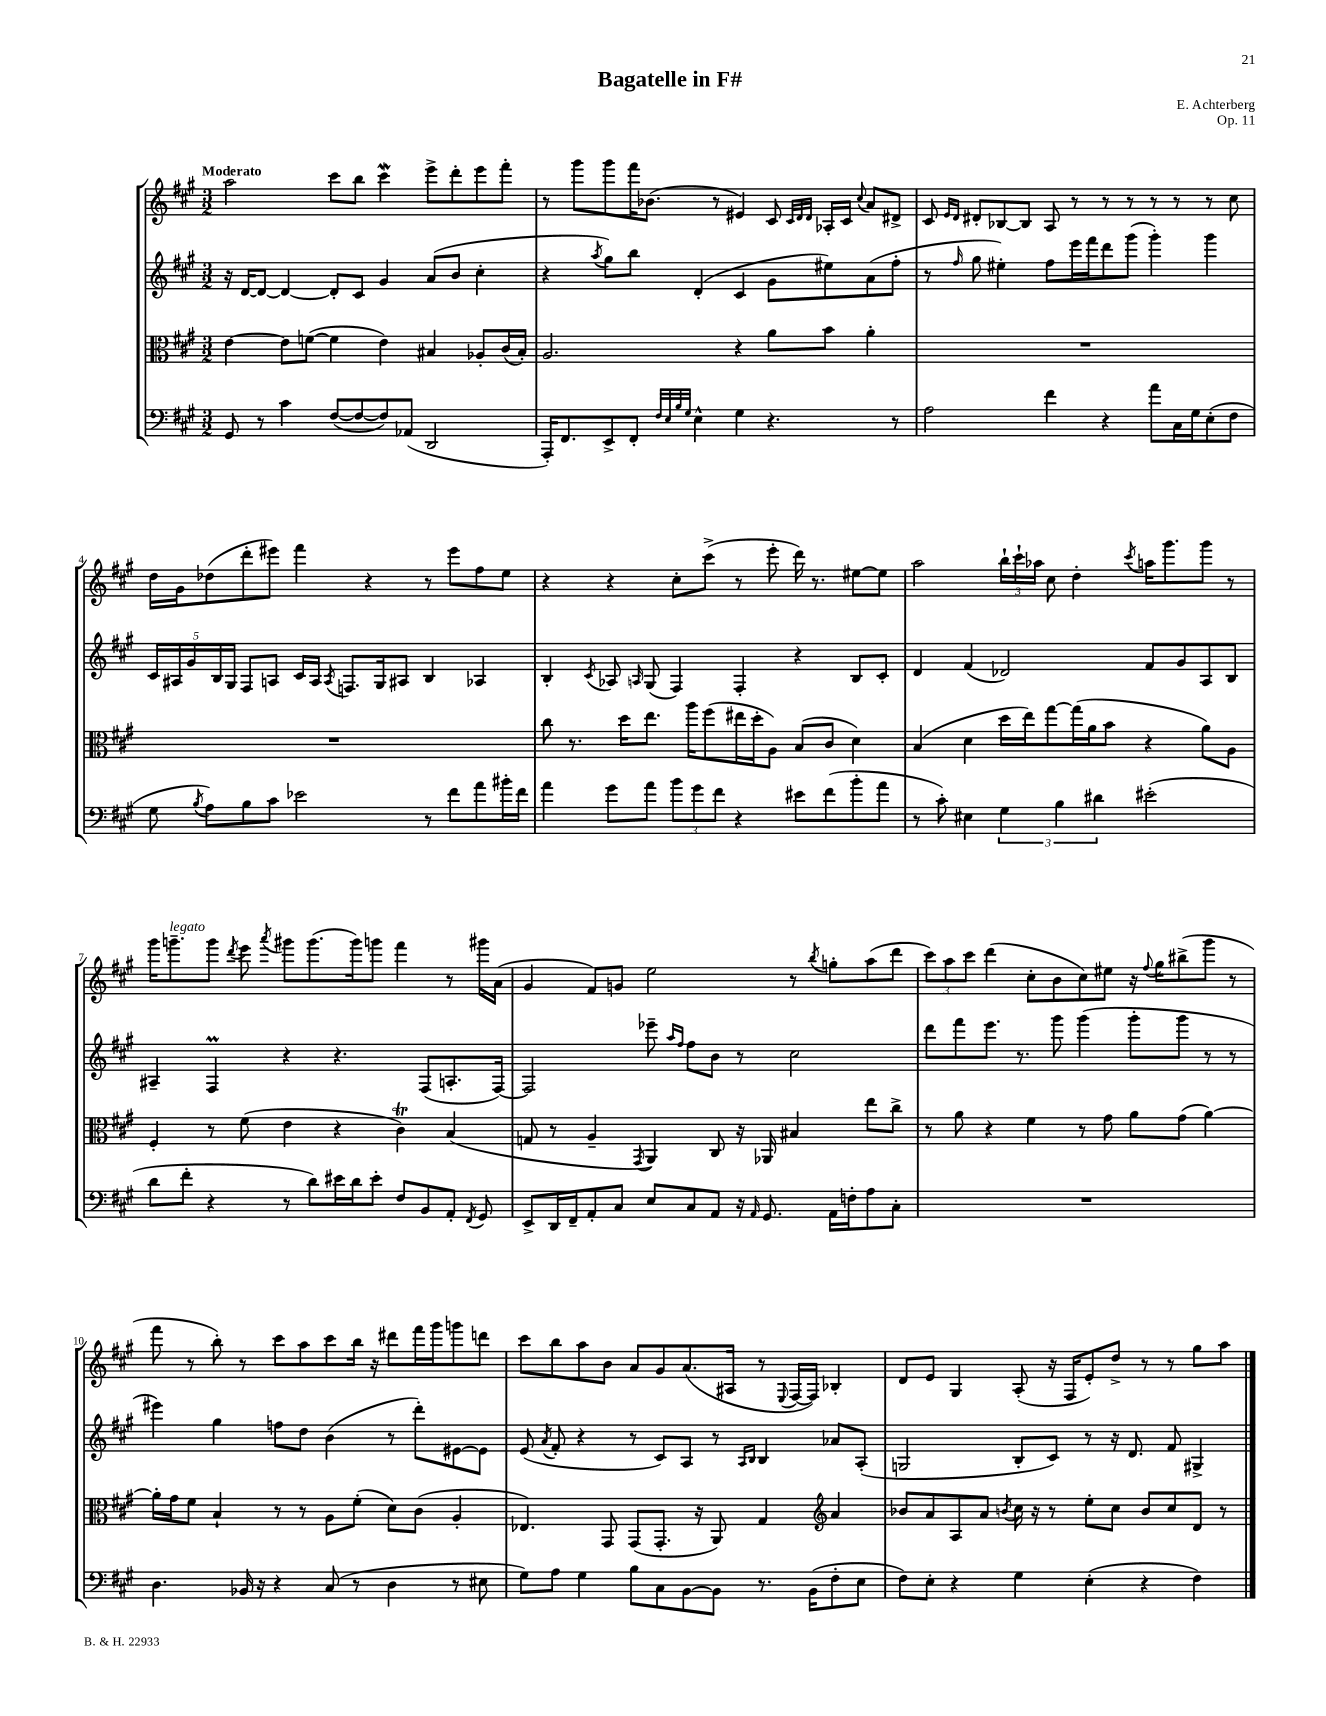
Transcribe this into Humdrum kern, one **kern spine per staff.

**kern	**kern	**kern	**kern
*part4	*part3	*part2	*part1
*staff4	*staff3	*staff2	*staff1
*clefF4	*clefC3	*clefG2	*clefG2
*k[f#c#g#]	*k[f#c#g#]	*k[f#c#g#]	*k[f#c#g#]
*M3/2	*M3/2	*M3/2	*M3/2
=1	=1	=1	=1
!	!	!	!LO:TX:a:B:t=Moderato
8GG#/	[4e\	16r	2aa\
.	.	[16d/KL	.
8r	.	8d/J_	.
4c#\	8e\L]	4d/_	.
.	([8fn\J	.	.
([8F#/L	4f\]	8d'/L]	8ccc#\L
8F#/_	.	8c#/J	8bb\J
8F#/])	4e\)	4g#/	4ccc#W\
(8AA-X/J	.	.	.
2DD/	4B#X/	(8a/L	8eee^\L
.	.	8b/J	8ddd'\
.	8A-X'/L	4cc#'\	8eee\
.	(16c#/L	.	8fff#'\J
.	16B#'/JJ)	.	.
=2	=2	=2	=2
16AAA'/KL)	2.A/	4r	8r
8.FF#/	.	.	.
.	.	.	8ggg#\L
.	.	8qaa/	.
8EE^/	.	8gg#\L)	8ggg#\
8FF#'/J	.	8bb\J	16fff#\K
.	.	.	(8.b-X\J
32qqF#/LLL	.	.	.
32qqE/	.	.	.
32qqB/	.	.	.
32qqG#/JJJ	.	.	.
4E^^\	.	(4d'/	.
.	.	.	8r
4G#\	4r	4c#/	4e#X/)
4.r	8a\L	8g#\L	8c#/
.	.	.	32qqc#/LLL
.	.	.	32qqd/
.	.	.	32qqd/JJJ
.	8b\J	8ee#X\)	16A-X'/LL
.	.	.	16c#/JJ
.	.	.	8qqcc#/
.	4a'\	(8a\	8a/L
8r	.	8ff#'\J	8d#X^/J
=3	=3	=3	=3
2A\	1.r	8r	8c#/
.	.	.	16qqe/LL
.	.	16qqff#/	16qqd/JJ
.	.	8gg#\	8d#X'/L
.	.	4ee#X'\)	[8B-X/
.	.	.	8B-/J]
4f#\	.	8ff#\L	8A/
.	.	16eee\L	8r
.	.	16fff#\J	.
4r	.	8ddd\	8r
.	.	(8ggg#\J	8r
8a\L	.	4ggg#'\)	8r
16C#\L	.	.	8r
16G#\J	.	.	.
(8E'\	.	4ggg#\	8r
8F#\J	.	.	8cc#\
!!LO:LB:g=z
=4	=4	=4	=4
8G#\	1.r	20c#/LL	16dd\LL
.	.	20A#X/	.
.	.	.	16g#\J
.	.	20g#/	.
8qB/	.	.	.
8A\L)	.	.	(8dd-X\
.	.	20B/	.
.	.	20G#/JJ	.
8B\	.	8F#/L	8ddd'\
8c#\J	.	8An/J	8eee#X\J)
2e-X\	.	16c#/LL	4fff#\
.	.	16A/JJ	.
.	.	8qA/	.
.	.	8.Fn/L	.
.	.	.	4r
.	.	16G#/k	.
.	.	8A#X/J	.
8r	.	4B/	8r
8f#\L	.	.	8eee#\L
8a\	.	4A-X/	8ff#\
16b#X'\L	.	.	8ee\J
16f#\JJ	.	.	.
=5	=5	=5	=5
4a\	8cc#\	4B'/	4r
.	8.r	.	.
.	.	8qc#/	.
8g#\L	.	8A-X/	4r
.	16dd\KL	.	.
.	.	16qqAn/	.
8a\J	8.ee\J	(8G#/	.
12b\L	.	4F#/)	8cc#'\L
.	16aa\KL	.	.
12g#\	.	.	.
.	(8ff#\	.	(8ccc#^\J
12f#\J	.	.	.
4r	16ee#X\L	4F#'/	8r
.	16dd'\J	.	.
.	8A\J)	.	8eee'\
8e#X\L	(8B/L	4r	16ddd\)
.	.	.	8.r
(8f#\	8c#/J	.	.
8b'\	4d\)	8B/L	[8ee#X\L
8a\J	.	8c#'/J	8ee#\J]
=6	=6	=6	=6
8r	(4B/	4d/	2aa\
8c#'\)	.	.	.
4E#X\	4d\	(4f#/	.
6G#\	16dd\LL	2d-X/)	24bb`\LL
.	.	.	24ccc#`\
.	16ee\J)	.	.
.	.	.	24aa-X\JJ
.	[8gg#\	.	8cc#\
6B\	.	.	.
.	(16gg#\L]	.	4dd'\
.	16a\J	.	.
6d#X\	.	.	.
.	8b\J	.	.
.	.	.	8qccc#/
(2e#X'\	4r	8f#/L	16aan\KL
.	.	.	8.ggg#\
.	.	8g#/	.
.	8a\L)	8A/	8ggg#\J
.	8A\J	8B/J	8r
!!LO:LB:g=z
=7	=7	=7	=7
8d\L	4F#'/	4A#X~/	16ggg#\KL
!	!	!	!LO:TX:a:i:t=legato
.	.	.	8.gggn~\
8f#'\J	.	.	.
4r	8r	4F#M/	8ggg\J
.	.	.	8qddd/
.	(8f#\	.	8eee\
.	.	.	8qaaa/
8r	4e\	4r	8ggg#X\L
8d\L)	.	.	(8.ggg#\
16e#X\L	4r	4.r	.
16d\J	.	.	16ggg#\k)
8e#'\J	.	.	8gggn\J
8F#/L	4c#t\)	.	4fff#\
8BB/	.	(8F#/L	.
8AA'/J	(4B/	8.An'/	8r
8qFF#/	.	.	.
8GG#/	.	.	16ggg#X\LL
.	.	[16F#/Jk)	(16a\JJ
=8	=8	=8	=8
8EE^/L	8Gn/	2F#/]	4g#/
16DD/L	8r	.	.
16FF#~/J	.	.	.
8AA'/	4A~/	.	8f#/L)
8C#/J	.	.	8gn/J
.	8qGG#/	.	.
8E/L	4AA/)	8eee-X~\	2ee\
.	.	16qqaa/LL	.
.	.	16qqff#/JJ	.
8C#/	.	8ff#\L	.
8AA/J	8C#/	8b\J	.
16r	16r	8r	.
16qqAA/	.	.	.
8.GG#/	16AA-X/	.	.
.	4B#X/	2cc#\	8r
.	.	.	8qbb/
16AA\LL	.	.	8ggn'\L
16Fn'\J	.	.	.
8A\	8ee\L	.	(8aa\
8C#'\J	8cc#^\J	.	8ddd\J
=9	=9	=9	=9
1.r	8r	8ddd\L	12ccc#\L)
.	.	.	12aa\
.	8a\	8fff#\	.
.	.	.	12ccc#\J
.	4r	8.eee\J	(4ddd\
.	.	8.r	.
.	4f#\	.	8cc#'\L
.	.	8ggg#\	8b\
.	8r	(4ggg#\	8cc#\)
.	8g#\	.	8ee#X\J
.	8a\L	8ggg#'\L	16r
.	.	.	8qqff#/
.	.	.	16gg#\KL
.	(8g#\J	8ggg#\J	(8bb#X^\
.	[4a\)	8r	8ggg#\J
.	.	8r	8r
!!LO:LB:g=z
=10	=10	=10	=10
4.D\	16a'\LL]	4eee#X\)	8fff#\
.	16g#\J	.	.
.	8f#\J	.	8r
.	4B`/	4gg#\	8bb'\)
16BB-X/	.	.	8r
16r	.	.	.
4r	8r	8ffn\L	8ccc#\L
.	8r	8dd\J	8aa\
(8C#/	8A\L	(4b\	8ccc#\
8r	(8f#'\J	.	16bb\Jk
.	.	.	16r
4D\	8d\L)	8r	8ddd#X\L
.	(8c#\J	8ddd'\L)	16fff#\L
.	.	.	16ggg#\J
8r	4A'/	[8e#X\	8gggn\
8E#X\	.	8e#\J]	8dddn\J
=11	=11	=11	=11
8G#\L)	4.E-X/)	(8e/	8ccc#\L
.	.	8qa/	.
8A\J	.	8f#'/	8bb\
4G#\	.	4r	8aa\
.	8GG#/	.	8b\J
8B\L	(8GG#/L	8r	8a/L
8C#\	8.GG#'/J	8c#/L)	8g#/
[8BB\	.	8A/J	(8.a/
.	16r	.	.
8BB\J]	8AA/)	8r	.
.	.	.	16A#X/Jk
.	.	16qqA/LL	.
.	.	16qqB/JJ	.
8.r	4G#/	4B/	8r
.	.	.	8qqE/
.	.	.	[16F#/LL
(16BB\KL	.	.	16F#/JJ])
*	*clefG2	*	*
8F#'\	4a/	8a-X/L	4B-X'/
8E\J	.	(8A'/J	.
=12	=12	=12	=12
8F#\L)	8b-X/L	2Gn/	8d/L
8E'\J	8a/	.	8e/J
4r	8A/	.	4G#/
.	8a/J	.	.
.	8qbn/	.	.
4G#\	16cc#\	8B'/L	(8A'/
.	16r	.	.
.	8r	8c#/J)	16r
.	.	.	16F#/KL
(4E'\	8ee'\L	8r	8e'/)
.	8cc#\J	16r	8dd^/J
.	.	8.d/	.
4r	8b/L	.	8r
.	8cc#/	8f#/	8r
4F#\)	8d/J	4G#X^/	8gg#\L
.	8r	.	8aa\J
==	==	==	==
*-	*-	*-	*-
